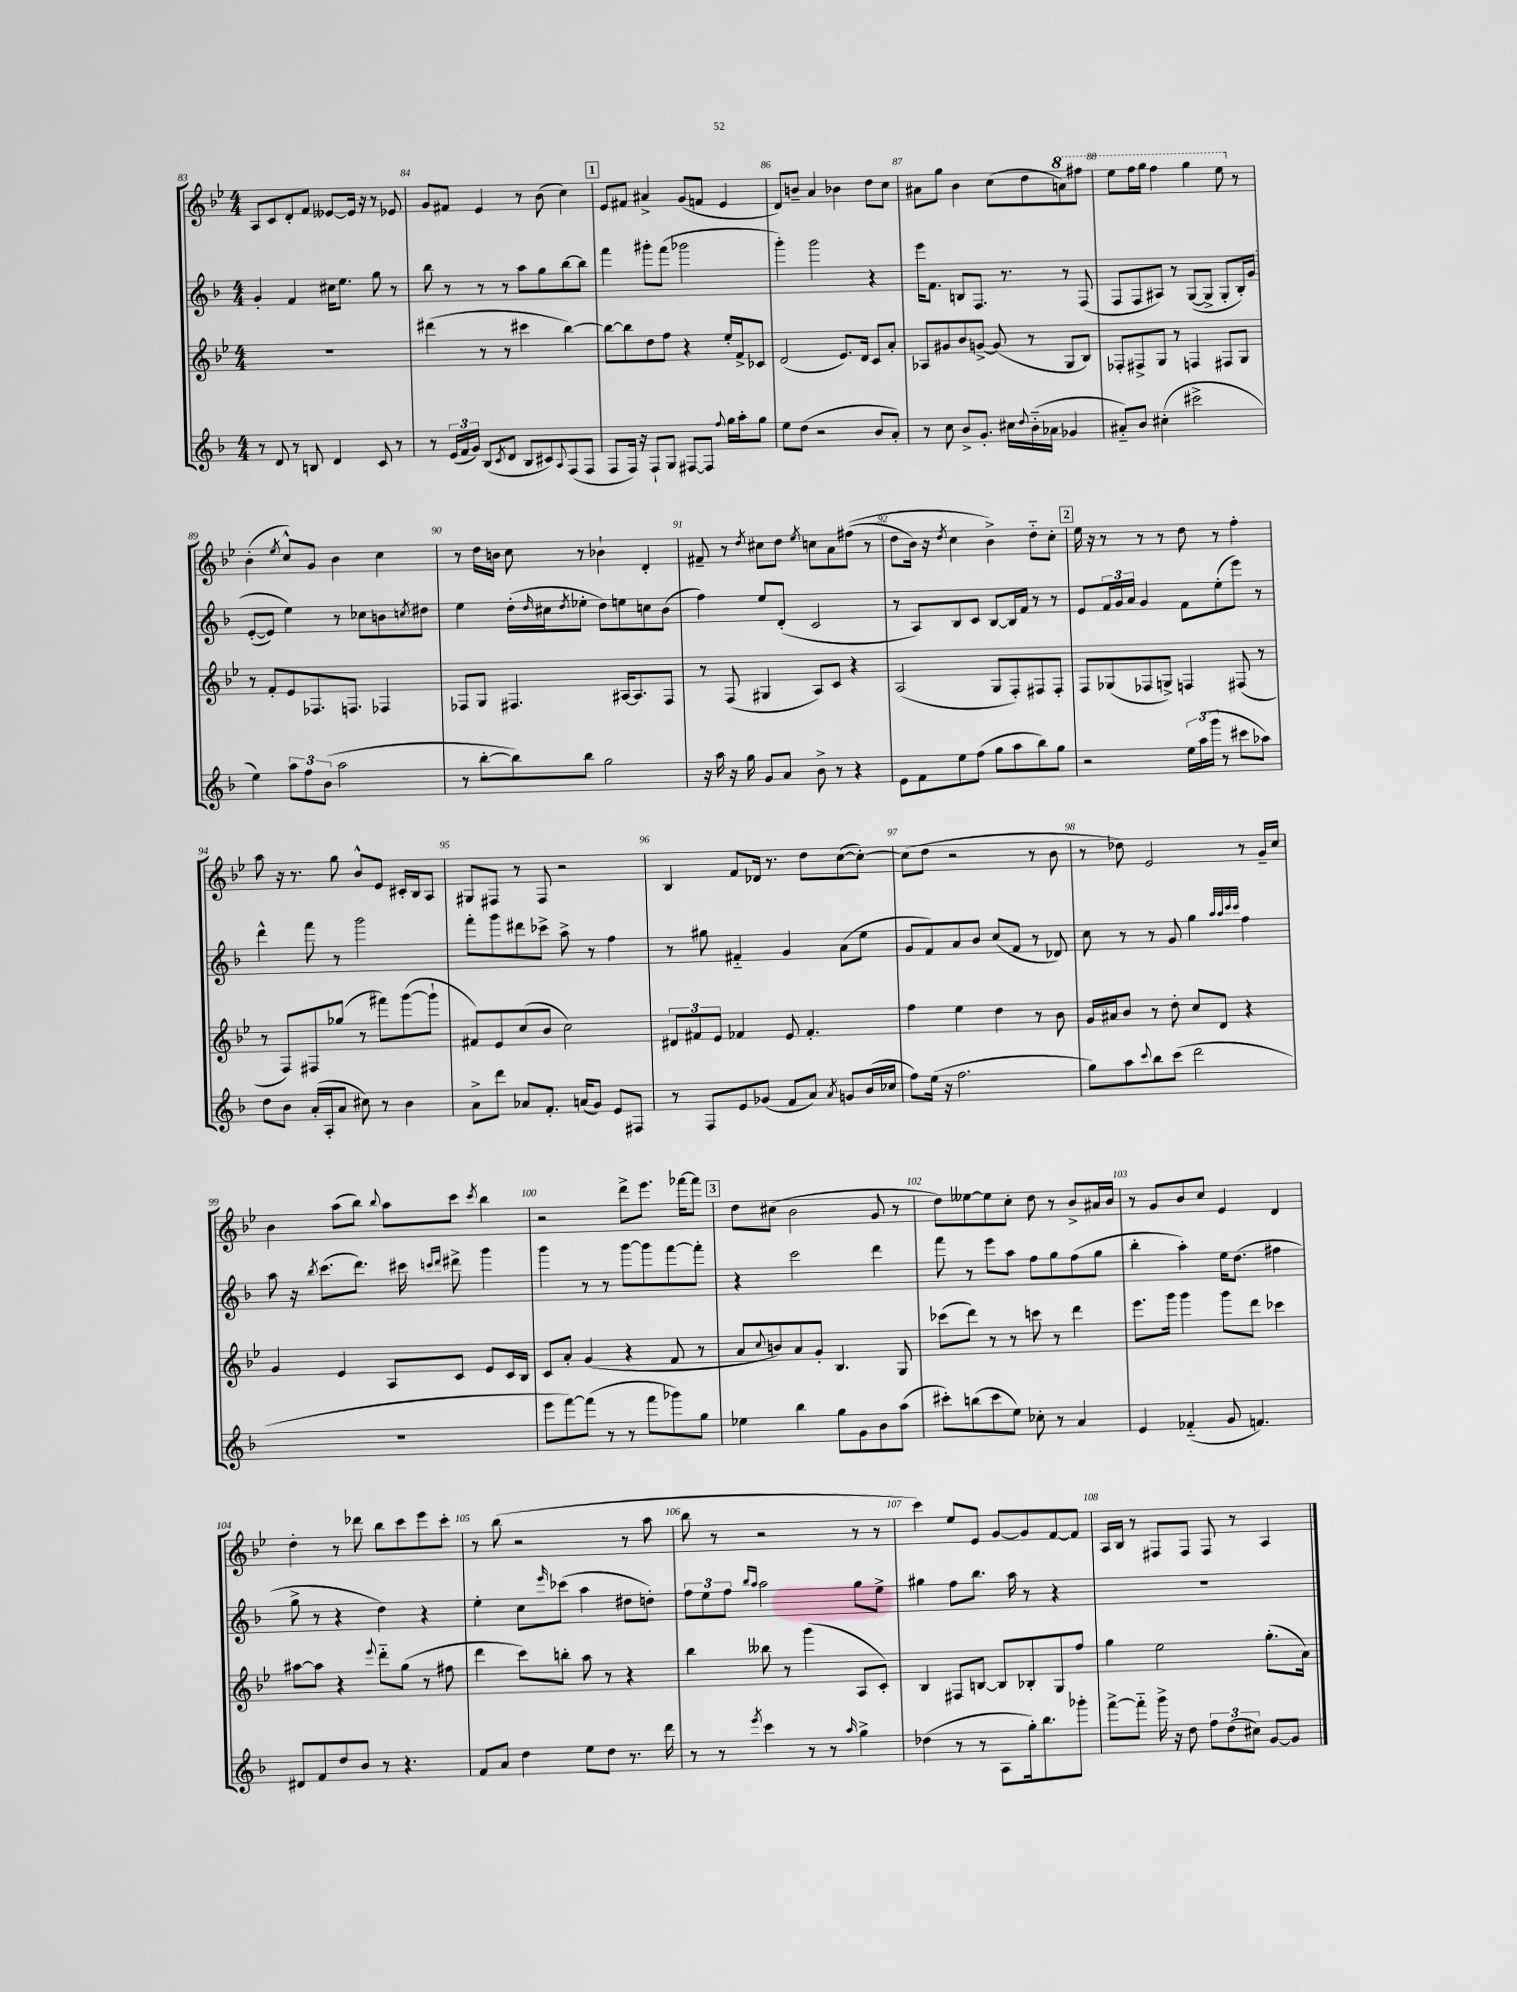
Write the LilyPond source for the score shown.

<<
\new StaffGroup <<
\new Staff = "s0" {
    \clef treble \key bes \major \numericTimeSignature \time 4/4
    a8 c'8 d'8-. f'8 eeses'8~ eeses'16 r16 r8 ees'8 |
    g'8 fis'8 ees'4 r8 bes'8( c''4) |
    \mark \markup { \box "1" } ees'8 fis'8 ais'4-> g'8( f'8 ees'4 |
    d'8) b'8-- a'4 bes'4 d''8 c''8 |
    ais'8 g''8 bes'4 c''8( d''8 \ottava #1 a''!8) fis'''8 |
    ees'''8 f'''16 g'''16 f'''4 g'''4 ees'''8 \ottava #0 r8 |
    bes'4-.( \acciaccatura { ees''8 } c''8-^) g'8 bes'4 c''4 |
    r8 d''16 b'16 c''8 r8 bes'4-! d'4-. |
    fis'8-- r8 \acciaccatura { d''8 } cis''8 d''8 \acciaccatura { ees''8 } c''8 a'8 fis''8(\( r8 |
    d''8 bes'16) r16 \acciaccatura { d''8 } c''4 bes'4->\) d''8-_ c''8-. |
    \mark \markup { \box "2" } ees''16 r16 r8 r8 r8 d''8 r8 f''4-. |
    a''8 r16 r8. g''8 bes'8-^ ees'8 cis'16-. bes16 a8 |
    gis8 fis8 r8 fis8 r2 |
    bes4 f'8 des'16 r8. d''8 c''8~( c''8~-.) |
    c''8( d''8 r2 r8 bes'8 |
    r8 des''8) ees'2 r8 g'16-- c''16 |
    bes'4 a''8( bes''8) \appoggiatura { bes''8 } a''8 c'''8 \acciaccatura { c'''8 } bes''4 |
    r2 d'''8-> ees'''8. fes'''16~ fes'''8 |
    \mark \markup { \box "3" } d''8 cis''8( bes'2 g'8 r8 |
    d''8) eeses''8~ eeses''8 c''8-. d''8 r8 bes'8-> ais'16 bes'16 |
    r8 g'8 bes'8 c''8 ees'4 d'4 |
    d''4-. r8 des'''8 bes''8 c'''8 ees'''8 c'''8-. |
    r8 bes''8( r2 r8 a''8 |
    bes''8 r8 r2 r8 r8 |
    c'''4) ees''8 ees'8 g'8~ g'8 f'8~ f'8 |
    a16 bes16 r8 fis8 fis8 fis8 r8 a4 \bar "|." |
}
\new Staff = "s1" {
    \clef treble \key f \major \numericTimeSignature \time 4/4
    g'4-. f'4 cis''16 e''8. g''8 r8 |
    bes''8 r8 r8 r8 a''8 g''8 bes''8~ bes''8 |
    \mark \markup { \box "1" } f'''4 gis'''8-. f'''8( ges'''2 |
    g'''4-.) g'''2 r4 |
    e'''16 f'8. b8 f8. r8. r8 f8( |
    f8 f8 ais8) r8 g8~( g8-> g8-. bes16-.) g'16\( |
    e'8~-.( e'8) e''4\) r8 ces''8 b'8 \acciaccatura { c''8 } dis''8 |
    e''4 d''16-.( \grace { d''16 } cis''16 \acciaccatura { d''8 } ees''8-. d''8) e''8 c''8 bes'8( |
    f''4) e''8 d'8-.( c'2 |
    r8 a8) bes8 c'8 bes8~ bes16 f'16 r8 r8 |
    \mark \markup { \box "2" } e'8 \tuplet 3/2 { f'16 g'16 a'16 } g'4 f'8 e''8-.( e'''8) r8 |
    d'''4-^ f'''8 r8 g'''2 |
    f'''8-. g'''8 dis'''8 ces'''8-> a''8-> r8 f''4 |
    r8 gis''8 fis'4-_ g'4 a'8( e''8 |
    g'8 f'8) a'8 bes'8 c''8( f'8 r8 des'8) |
    c''8 r8 r8 g'8 g''4 \grace { a''32 a''32 c'''32 c'''32 } f''4 |
    a''8 r16 \acciaccatura { bes''8 } c'''8.( d'''8.) cis'''16 \grace { c'''16 d'''16 } dis'''8-> g'''4 |
    g'''4 r8 r8 g'''8~ g'''8 f'''8~ f'''8-. |
    \mark \markup { \box "3" } r4 c'''2 d'''4 |
    f'''8 r8 e'''8 a''8 f''8 g''8 f''8( g''8 |
    bes''4-. a''4-.) e''16 d''8.( fis''4 |
    g''8-> r8 r4 d''4) r4 |
    e''4-. c''8 \grace { e'''16 } ces'''8( a''4 dis''8 d''8-.) |
    \tuplet 3/2 { f''8 e''8 f''8 } \grace { bes''16 a''16 } a''2 g''8 e''8-> |
    gis''4 f''8 bes''8. a''16 r8 r4 |
    R1 \bar "|." |
}
\new Staff = "s2" {
    \clef treble \key bes \major \numericTimeSignature \time 4/4
    R1 |
    dis'''4( r8 r8 cis'''4 bes''4~) |
    \mark \markup { \box "1" } bes''8~ bes''8 d''8 f''8 r4 ees''16-. f'16-> ces'8 |
    d'2( ees'8.) d'16 c'8 a'8-. |
    aes8 gis'8 bes'8 g'8~-> g'8( r8 g8 bes8) |
    fes8-. fis8-> g8 r8 f4 fis8 g8 |
    r8 f'8-. ees'8 fes8. f8. fes4 |
    fes8 g8 fis4. ais16~ ais8. fis8 |
    r8 f8( gis4 a8) c'8 r4 |
    a2( g8 f8-.) fis8 fis8-. |
    \mark \markup { \box "2" } f8 ges8( fes8 g8->) f4 fis8( r8 |
    r8 f8) fis8 ges''8( r8 fis'''8) g'''8~( g'''8-! |
    fis'8) ees'8 c''8( bes'8 c''2) |
    \tuplet 3/2 { dis'8 fis'8 ees'8 } fes'4 ees'8 fes'4.-. |
    f''4 ees''4 d''4 r8 bes'8 |
    g'16 ais'16 bes'8 r8 d''8-. c''8 d'8 r4 |
    g'4 ees'4 a8 c'8 ees'8 c'16 bes16 |
    c'8 a'8-. g'4( r4 f'8 r8 |
    \mark \markup { \box "3" } a'8 \appoggiatura { c''8 } b'8) a'8 g'8-. bes4. g8 |
    ces'''8( d'''8) r8 r8 c'''8 r8 d'''4 |
    ees'''8. g'''16 g'''4 g'''8 d'''8 ces'''4 |
    ais''8~ ais''8 r4 \appoggiatura { ees'''8 } d'''8-_ g''8( r8 fis''8 |
    d'''4 c'''8) b''8-. a''8 r8 r4 |
    bes''4 beses''8 r8 g'''4( a8 c'8-.) |
    bes4 fis8 b8~ b8 bes8-. g8 f''8 |
    g''4 ees''2 g''8.-.( a'16) \bar "|." |
}
\new Staff = "s3" {
    \clef treble \key f \major \numericTimeSignature \time 4/4
    r8 d'8 r8 b8 d'4 c'8 r8 |
    r8 \tuplet 3/2 { e'16( f'16 g'16) } bes8( \acciaccatura { c'8 } d'8 bes8 cis'8) \appoggiatura { a8 } f8( f8 |
    \mark \markup { \box "1" } f8 f16) r16 f8-! g8 fis8~ fis8 \appoggiatura { f''8 } g''16 a''16-. g''8 |
    e''8 d''8( r2 bes'8 a'8-.) |
    r8 c''8 bes'8-> g'8.-. cis''16 \appoggiatura { d''8 } bes'16-_( aes'16 ges'4 |
    ais'8-_) bes'8 cis''4-.( cis'''2-> |
    e''4) \tuplet 3/2 { a''8 f''8 bes'8( } a''2 |
    r8 bes''8~-. bes''8) bes''8 g''2 |
    r16 a''16 r16 g''16 g'8 a'8 bes'8-> r8 r4 |
    e'8 f'8 e''8 f''8( g''8 a''8 bes''8) g''8 |
    \mark \markup { \box "2" } r2 \tuplet 3/2 { e''16 a''16( g'''16 } r8 cis'''8 aes''8) |
    d''8 bes'8 a'16-.( a16-. a'8 cis''8) r8 bes'4 |
    a'8-> d'''8 aes'8 f'8.-. a'16( g'8) e'8 fis8 |
    r8 f8 e'8 ges'8( f'8 a'8) \acciaccatura { a'8 } g'8 bes'16( ces''16 |
    f''8) e''16( r16 f''2. |
    g''8) a''8 \appoggiatura { c'''8 } bes''8 c'''8( d'''2 |
    R1 |
    e'''8 f'''8~) f'''8( r8 r8 f'''8 ges'''8) g''8 |
    \mark \markup { \box "3" } ees''4 bes''4 g''8 g'8 bes'8 a''8( |
    cis'''8-.) b''8( cis'''8 e''8) ces''8-. r8 a'4 |
    e'4 fes'4-_( g'8 f'4.) |
    dis'8 f'8 d''8 bes'8 r8 r4. |
    f'8 a'8 d''4 e''8 d''8 r8. d'''16 |
    r8 r8 \acciaccatura { e'''8 } c'''4 r8 r8 \grace { a''16 } g''4-> |
    des''4( r8 r8 a8 g''16-.) bes''8. ges'''8-. |
    f'''8~-> f'''8-_ g'''16-> r16 d''8 \tuplet 3/2 { f''8 d''8( cis''8) } g'8~ g'8 \bar "|." |
}
>>
>>
\layout { \context { \Score currentBarNumber = #83 \override BarNumber.break-visibility = ##(#f #t #t) barNumberVisibility = #all-bar-numbers-visible } }
